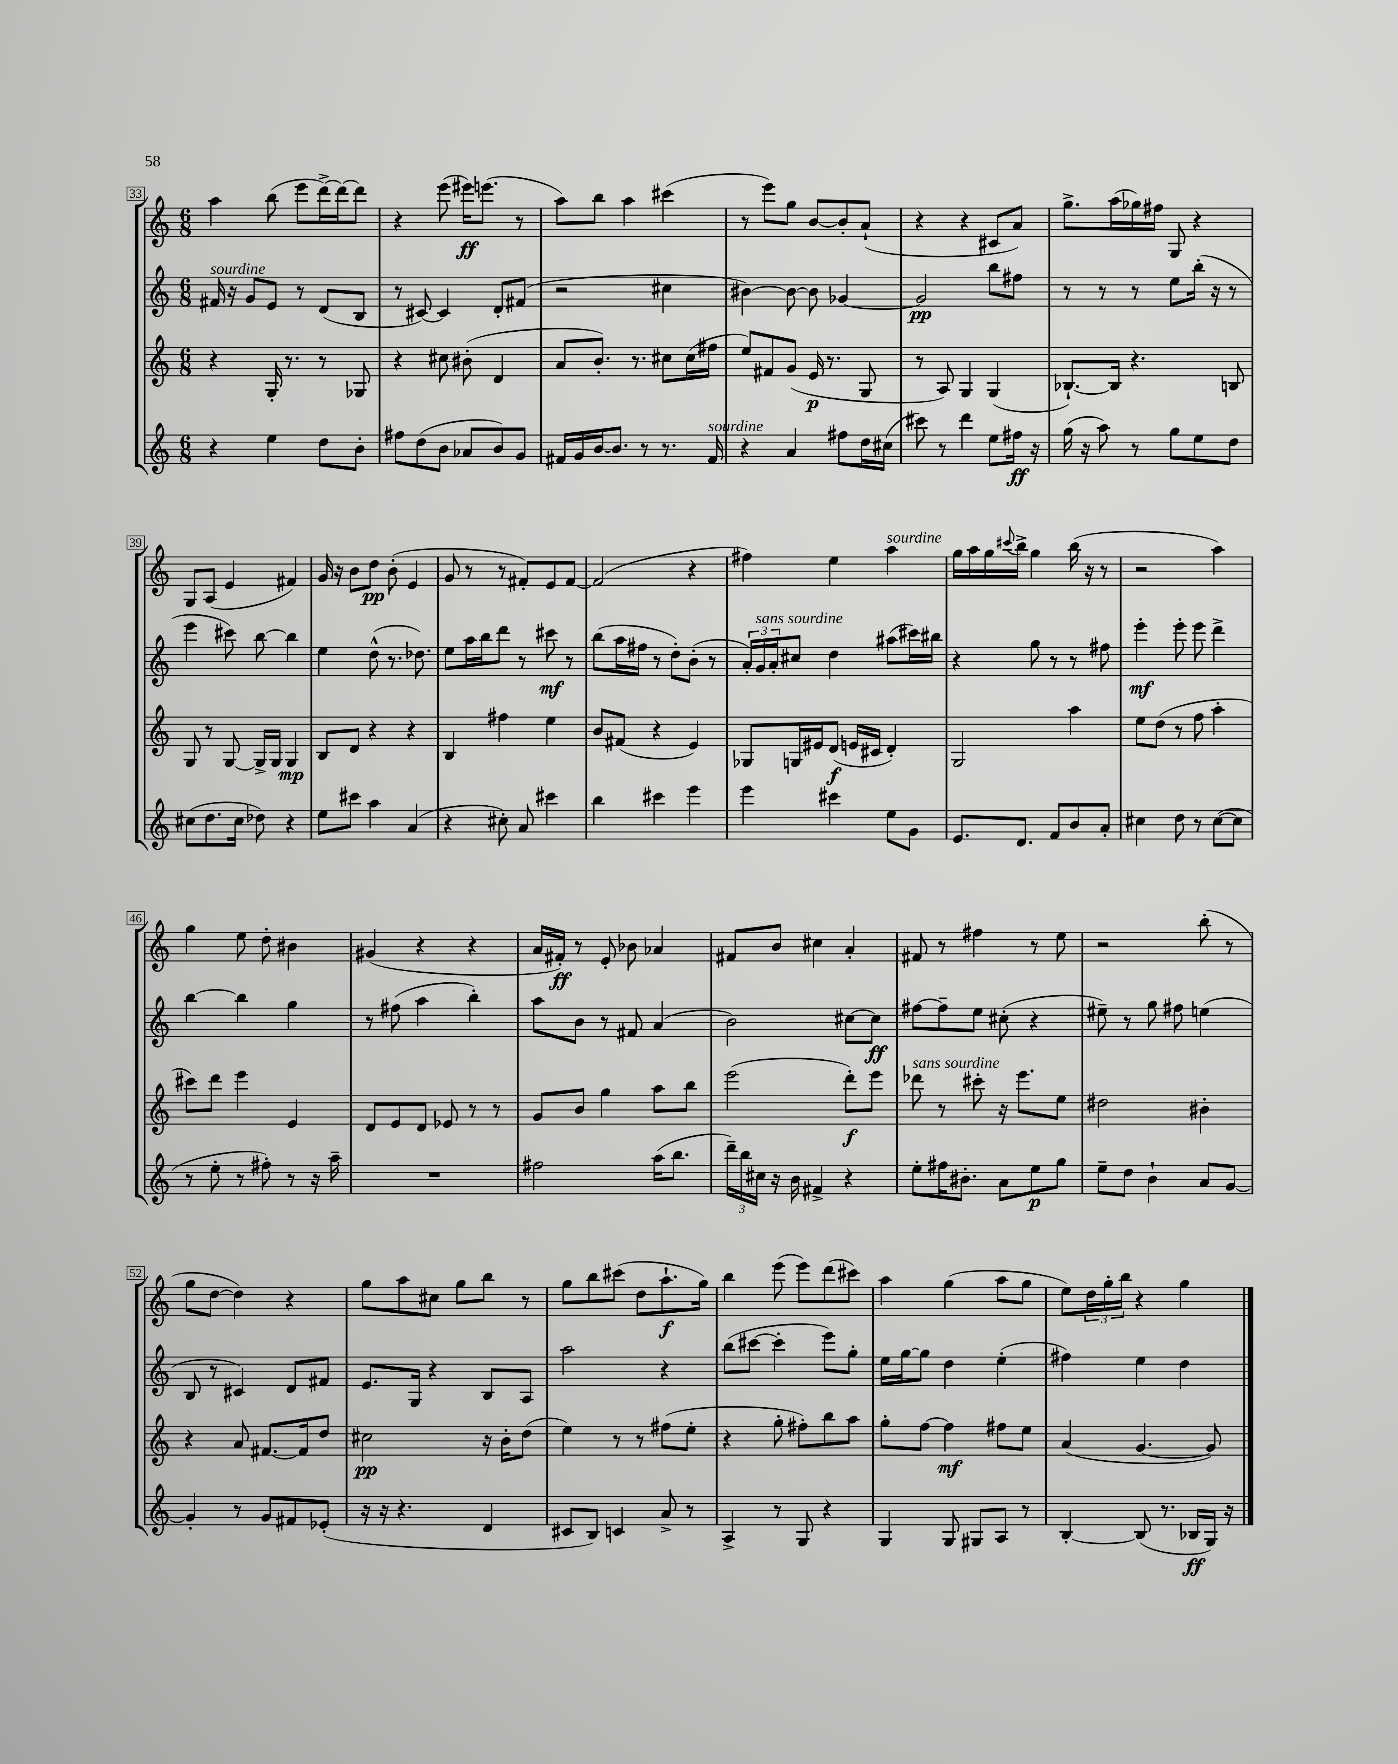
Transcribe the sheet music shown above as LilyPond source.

<<
\new StaffGroup <<
\new Staff = "s0" {
    \clef treble \key c \major \numericTimeSignature \time 6/8
    a''4 b''8( e'''8 d'''16~->) d'''16~ d'''8 |
    r4 e'''8( eis'''16\ff) e'''8.( r8 |
    a''8) b''8 a''4 cis'''4( |
    r8 e'''8) g''8 b'8~ b'8-. a'8-!( |
    r4 r4 cis'8 a'8) |
    g''8.-> a''16( ges''16) fis''16 g8 r4 |
    g8 a8( e'4 fis'4) |
    g'16 r16 b'8 d''8\pp b'8-.( e'4 |
    g'8 r8 r8 fis'8-.) e'8 fis'8~ |
    fis'2( r4 |
    fis''4) e''4 a''4^\markup { \italic "sourdine" } |
    g''16 a''16 g''16 \appoggiatura { cis'''8 } b''16-> g''4 b''16( r16 r8 |
    r2 a''4) |
    g''4 e''8 d''8-. bis'4 |
    gis'4( r4 r4 |
    a'16 fis'16-.\ff) r8 e'8-. bes'8 aes'4 |
    fis'8 b'8 cis''4 a'4-. |
    fis'8 r8 fis''4 r8 e''8 |
    r2 b''8-.( r8 |
    g''8 d''8~ d''4) r4 |
    g''8 a''8 cis''8 g''8 b''8 r8 |
    g''8 b''8 cis'''8( d''8 a''8.-!\f g''16) |
    b''4 e'''8( e'''8) d'''8( cis'''8) |
    a''4 g''4( a''8 g''8 |
    e''8) \tuplet 3/2 { d''16 g''16-. b''16 } r4 g''4 \bar "|." |
}
\new Staff = "s1" {
    \clef treble \key c \major \numericTimeSignature \time 6/8
    fis'16^\markup { \italic "sourdine" } r16 g'8 e'8 r8 d'8( b8 |
    r8 cis'8~) cis'4 d'8-. fis'8( |
    r2 cis''4 |
    bis'4~) bis'8~ bis'8 ges'4~ |
    ges'2\pp b''8 fis''8 |
    r8 r8 r8 e''8 b''16-.( r16 r8 |
    e'''4 cis'''8) b''8~ b''4 |
    e''4 d''8-^( r8. des''8.) |
    e''8 a''16 b''16 d'''8 r8 cis'''8\mf r8 |
    b''8( a''16 fis''16 r8 d''8-.) b'8-.( r8 |
    \tuplet 3/2 { a'16-.) g'16^\markup { \italic "sans sourdine" } a'16-. } cis''8 d''4 ais''8( cis'''16) bis''16 |
    r4 g''8 r8 r8 fis''8 |
    e'''4-.\mf e'''8-. e'''8 d'''4-> |
    b''4~ b''4 g''4 |
    r8 fis''8( a''4 b''4-.) |
    a''8 b'8 r8 fis'8 a'4( |
    b'2) cis''8~ cis''8\ff |
    fis''8~ fis''8-- e''8 cis''8-.( r4 |
    eis''8--) r8 g''8 fis''8 e''4( |
    b8 r8 cis'4) d'8 fis'8 |
    e'8. g16 r4 b8 a8 |
    a''2 r4 |
    b''8( cis'''8~ cis'''4-. e'''8) g''8-. |
    e''16 g''16~ g''8 d''4 e''4-.( |
    fis''4) e''4 d''4 \bar "|." |
}
\new Staff = "s2" {
    \clef treble \key c \major \numericTimeSignature \time 6/8
    r4 g16-. r8. r8 ges8 |
    r4 cis''8 bis'8-.( d'4 |
    a'8 b'8.-.) r8. cis''8 cis''16( fis''16 |
    e''8) fis'8 g'8( e'16\p r8. g8 |
    r8 a8) g4 g4( |
    bes8.~-!) bes16 r4. b8 |
    g8 r8 g8~ g16-> g16 g4\mp |
    b8 d'8 r4 r4 |
    b4 fis''4 e''4 |
    b'8 fis'8( r4 e'4) |
    ges8 g16 eis'16 d'8\f( e'16 cis'16 d'4-.) |
    g2 a''4 |
    e''8 d''8( r8 f''8 a''4-. |
    cis'''8) d'''8 e'''4 e'4 |
    d'8 e'8 d'8 ees'8 r8 r8 |
    g'8 b'8 g''4 a''8 b''8 |
    e'''2( d'''8-.\f) e'''8 |
    des'''8^\markup { \italic "sans sourdine" } r8 cis'''8-. r16 e'''8. e''8 |
    dis''2 bis'4-. |
    r4 a'8 fis'8.~ fis'16 d''8 |
    cis''2\pp r16 b'16-. d''8( |
    e''4) r8 r8 fis''8( e''8-. |
    r4 g''8-. fis''8-.) b''8 a''8 |
    g''8-. f''8~ f''4\mf fis''8 e''8 |
    a'4( g'4.~ g'8) \bar "|." |
}
\new Staff = "s3" {
    \clef treble \key c \major \numericTimeSignature \time 6/8
    r4 e''4 d''8 b'8-. |
    fis''8 d''8( b'8 aes'8 b'8) g'8 |
    fis'16 g'16 b'16~ b'8. r8 r8. fis'16^\markup { \italic "sourdine" } |
    r4 a'4 fis''8 d''16 cis''16( |
    cis'''8) r8 d'''4 e''8 fis''16\ff r16 |
    g''16( r16 a''8) r8 g''8 e''8 d''8 |
    cis''8( d''8. cis''16 des''8) r4 |
    e''8 cis'''8 a''4 a'4( |
    r4 cis''8-.) a'8 cis'''4 |
    b''4 cis'''4 e'''4 |
    e'''4 cis'''4 e''8 g'8 |
    e'8. d'8. f'8 b'8 a'8-. |
    cis''4 d''8 r8 cis''8~( cis''8 |
    r8 e''8-. r8 fis''8-.) r8 r16 a''16-- |
    R2. |
    fis''2 a''16( b''8. |
    \tuplet 3/2 { d'''16--) b''16 cis''16 } r16 b'16 fis'4-> r4 |
    e''8-. fis''16 bis'8.-. a'8 e''8\p g''8 |
    e''8-- d''8 b'4-! a'8 g'8~ |
    g'4-. r8 g'8 fis'8 ees'8-.( |
    r16 r16 r4. d'4 |
    cis'8 b8) c'4 a'8-> r8 |
    a4-> r8 g8 r4 |
    g4 g8 gis8 a8 r8 |
    b4~-. b8( r8. bes16\ff g16) r16 \bar "|." |
}
>>
>>
\layout { \context { \Score currentBarNumber = #33 \override BarNumber.stencil = #(make-stencil-boxer 0.1 0.3 ly:text-interface::print) } }
